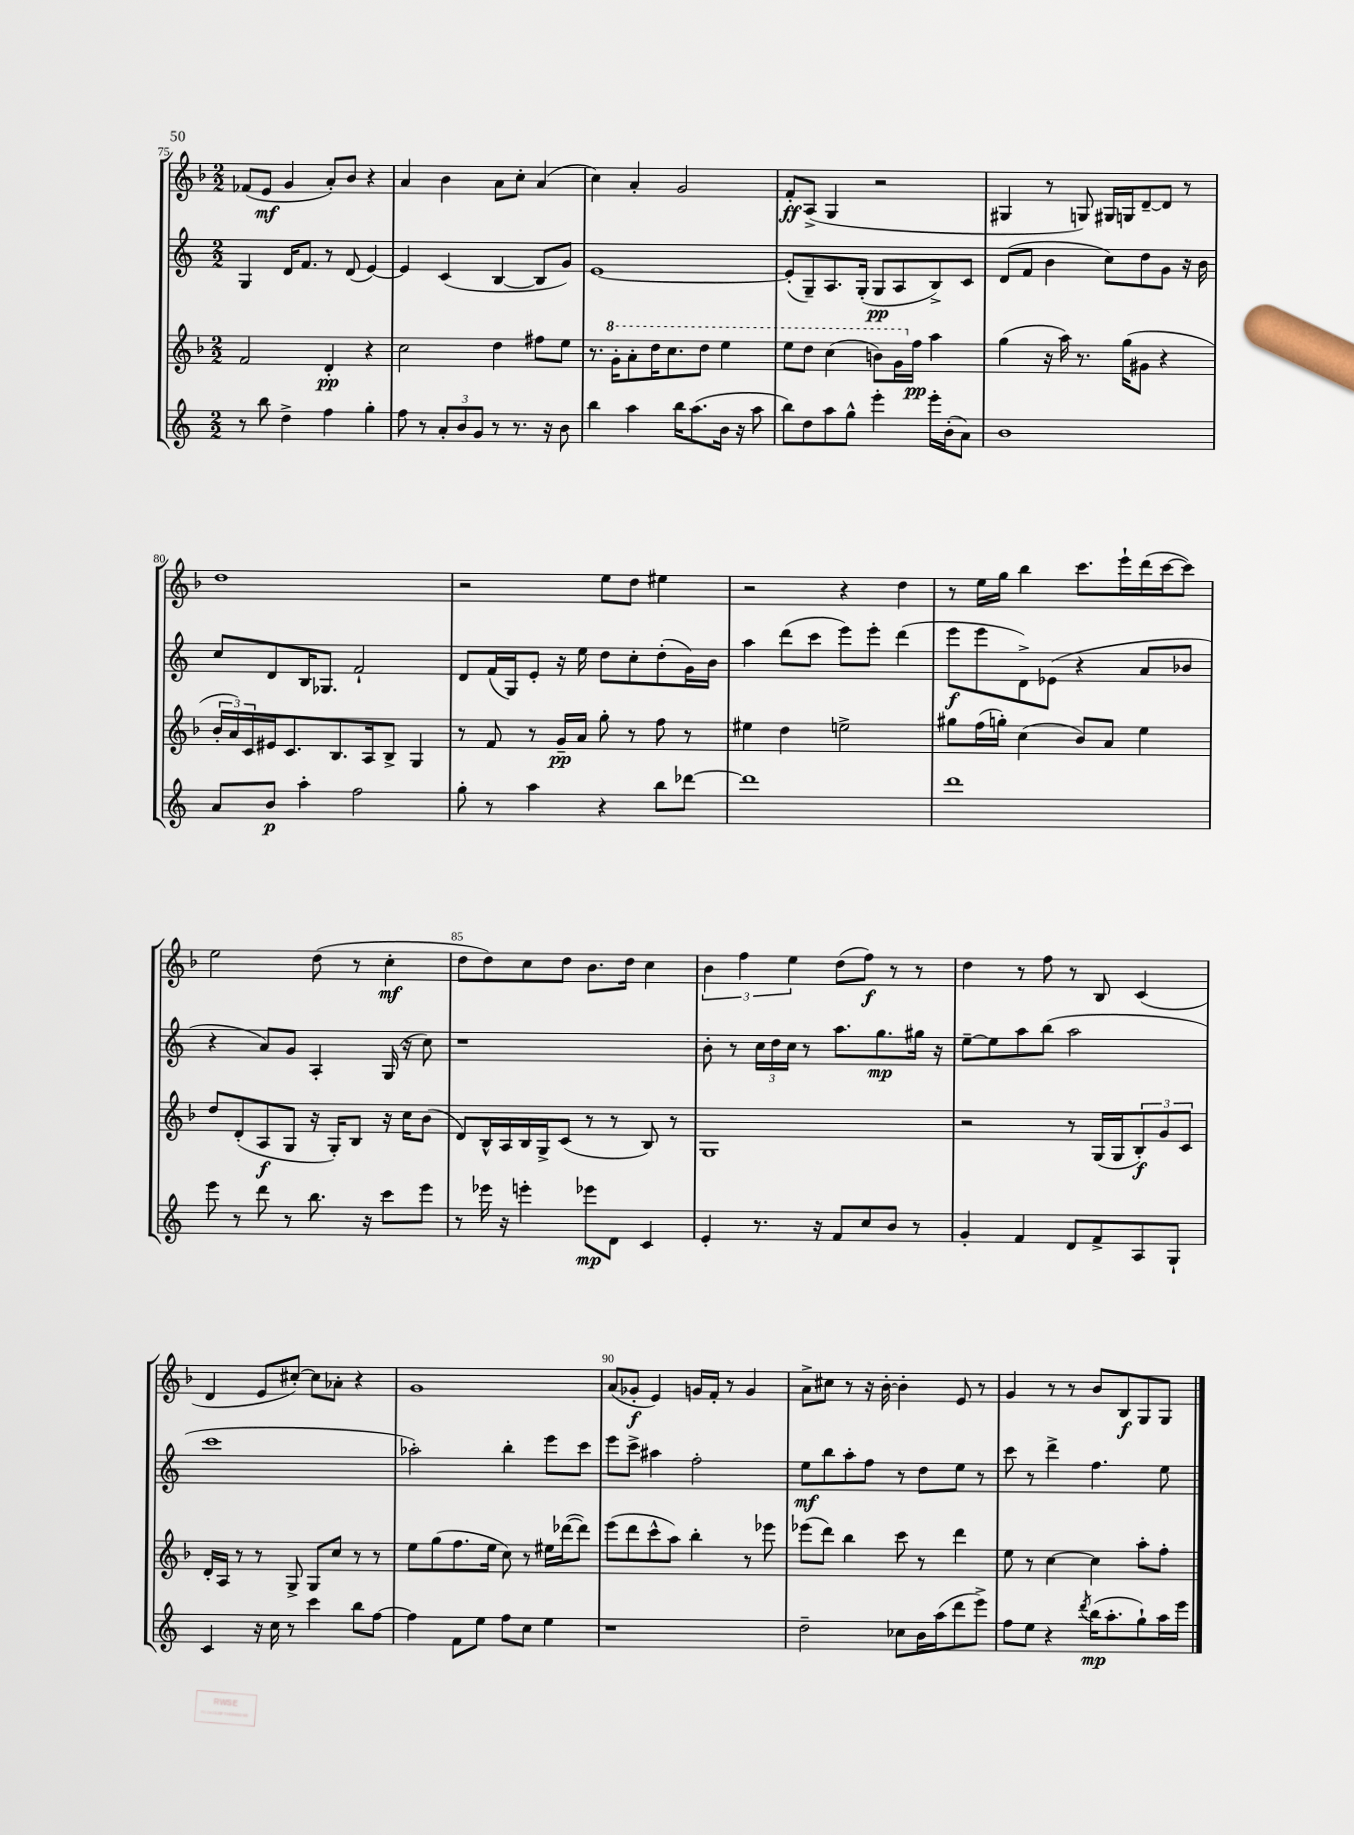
<<
\new StaffGroup <<
\new Staff = "s0" {
    \clef treble \key f \major \numericTimeSignature \time 2/2
    fes'8( e'8\mf g'4 a'8-.) bes'8 r4 |
    a'4 bes'4 a'8 c''8-. a'4( |
    c''4) a'4-. g'2 |
    f'8-.\ff a8->( g4 r2 |
    gis4 r8 g8) gis16 g16 d'8~-- d'8 r8 |
    d''1 |
    r2 e''8 d''8 eis''4 |
    r2 r4 d''4 |
    r8 e''16 g''16 bes''4 c'''8. e'''16-! d'''16( c'''16~ c'''8) |
    e''2 d''8( r8 c''4-.\mf |
    d''8 d''8) c''8 d''8 bes'8. d''16 c''4 |
    \tuplet 3/2 { bes'4 f''4 e''4 } d''8( f''8\f) r8 r8 |
    d''4 r8 f''8 r8 bes8 c'4( |
    d'4 e'8 cis''8~-.) cis''8 aes'8-. r4 |
    g'1 |
    a'8( ges'8-.\f e'4) g'16 f'16-. r8 g'4 |
    a'8-> cis''8 r8 r16 bes'16~-. bes'4-. e'8 r8 |
    g'4 r8 r8 bes'8 bes8\f g8 g8 \bar "|." |
}
\new Staff = "s1" {
    \clef treble \key c \major \numericTimeSignature \time 2/2
    g4 d'16 f'8. r8 d'8( e'4~) |
    e'4 c'4( b4~ b8 g'8) |
    e'1~ |
    e'8-.( g8--) a8. g16-.( g8\pp a8 b8->) c'8 |
    d'8( f'8 b'4 c''8) d''8 g'8 r16 b'16 |
    c''8 d'8 b16 ges8. f'2-! |
    d'8 f'16( g16) e'8-. r16 e''16 d''8 c''8-. d''8-.( g'16) b'16 |
    a''4 d'''8( c'''8 e'''8) e'''8-. d'''4( |
    e'''8\f e'''8 d'8->) ees'8( r4 a'8 bes'8 |
    r4 a'8) g'8 a4-. g16( r16 c''8) |
    r1 |
    b'8-. r8 \tuplet 3/2 { c''16 d''16 c''16 } r8 a''8. g''8.\mp gis''16 r16 |
    e''8~-- e''8 a''8 b''8( a''2 |
    c'''1 |
    aes''2-.) b''4-. e'''8 c'''8 |
    e'''8 c'''8-> ais''4 f''2-. |
    e''8\mf b''8 a''8-. f''8 r8 d''8 e''8 r8 |
    c'''8 r8 d'''4-> f''4. e''8 \bar "|." |
}
\new Staff = "s2" {
    \clef treble \key f \major \numericTimeSignature \time 2/2
    f'2 d'4-.\pp r4 |
    c''2 d''4 fis''8 e''8 |
    r8. \ottava #1 g''16-. a''8-. d'''16 c'''8. d'''8 e'''4 |
    e'''8 d'''8 c'''4( b''8) g''16 \ottava #0 f''16\pp a''4 |
    g''4( r16 a''16) r8. g''16( gis'8 r4 |
    \tuplet 3/2 { bes'16-. a'16) c'16 } eis'16 c'8. bes8. a16 bes8-> g4 |
    r8 f'8 r8 g'16--\pp a'16 g''8-. r8 f''8 r8 |
    eis''4 d''4 e''2-> |
    gis''8 f''16( g''16-.) c''4( bes'8) a'8 e''4 |
    d''8 d'8-.( a8\f g8 r16 g16-.) bes8 r16 c''16 bes'8( |
    d'8) bes16-^ a16 bes16 g16-> c'8( r8 r8 bes8) r8 |
    g1 |
    r2 r8 g16( g16 \tuplet 3/2 { bes8-.\f) g'8 c'8 } |
    d'16-. a16 r8 r8 g8-> g8 c''8 r8 r8 |
    e''8 g''8( f''8. e''16 c''8) r8 eis''16 des'''16~( des'''8) |
    e'''8( d'''8 c'''8-^ a''8) bes''4-. r8 ees'''8 |
    ees'''8( d'''8) bes''4 c'''8 r8 d'''4 |
    e''8 r8 c''4~ c''4 a''8-. f''8-. \bar "|." |
}
\new Staff = "s3" {
    \clef treble \key c \major \numericTimeSignature \time 2/2
    r8 b''8 d''4-> f''4 g''4-. |
    f''8 r8 \tuplet 3/2 { a'8-. b'8 g'8 } r8 r8. r16 b'8 |
    b''4 a''4 b''16 a''8.( b'16 r16 a''8 |
    b''8) d''8 a''8 g''8-^ e'''4-. e'''16-. b'16-.( a'8) |
    b'1 |
    a'8 b'8\p a''4-. f''2 |
    g''8-. r8 a''4 r4 b''8 des'''8~ |
    des'''1 |
    d'''1 |
    e'''8 r8 d'''8 r8 b''8. r16 c'''8 e'''8 |
    r8 ees'''16 r16 e'''4-. ees'''8\mp d'8 c'4 |
    e'4-. r8. r16 f'8 c''8 b'8 r8 |
    g'4-. f'4 d'8 f'8-> a8 g8-! |
    c'4 r16 c''16 r8 c'''4 b''8 f''8~ |
    f''4 f'8 e''8 f''8 c''8 e''4 |
    r1 |
    d''2-- ces''8 b'16 a''16( d'''8 e'''8->) |
    f''8 e''8 r4 \acciaccatura { d'''8 } b''16\mp( a''8.-. g''8-!) a''16 e'''16 \bar "|." |
}
>>
>>
\layout { \context { \Score currentBarNumber = #75 \override BarNumber.break-visibility = ##(#f #t #t) barNumberVisibility = #(every-nth-bar-number-visible 5) } }
